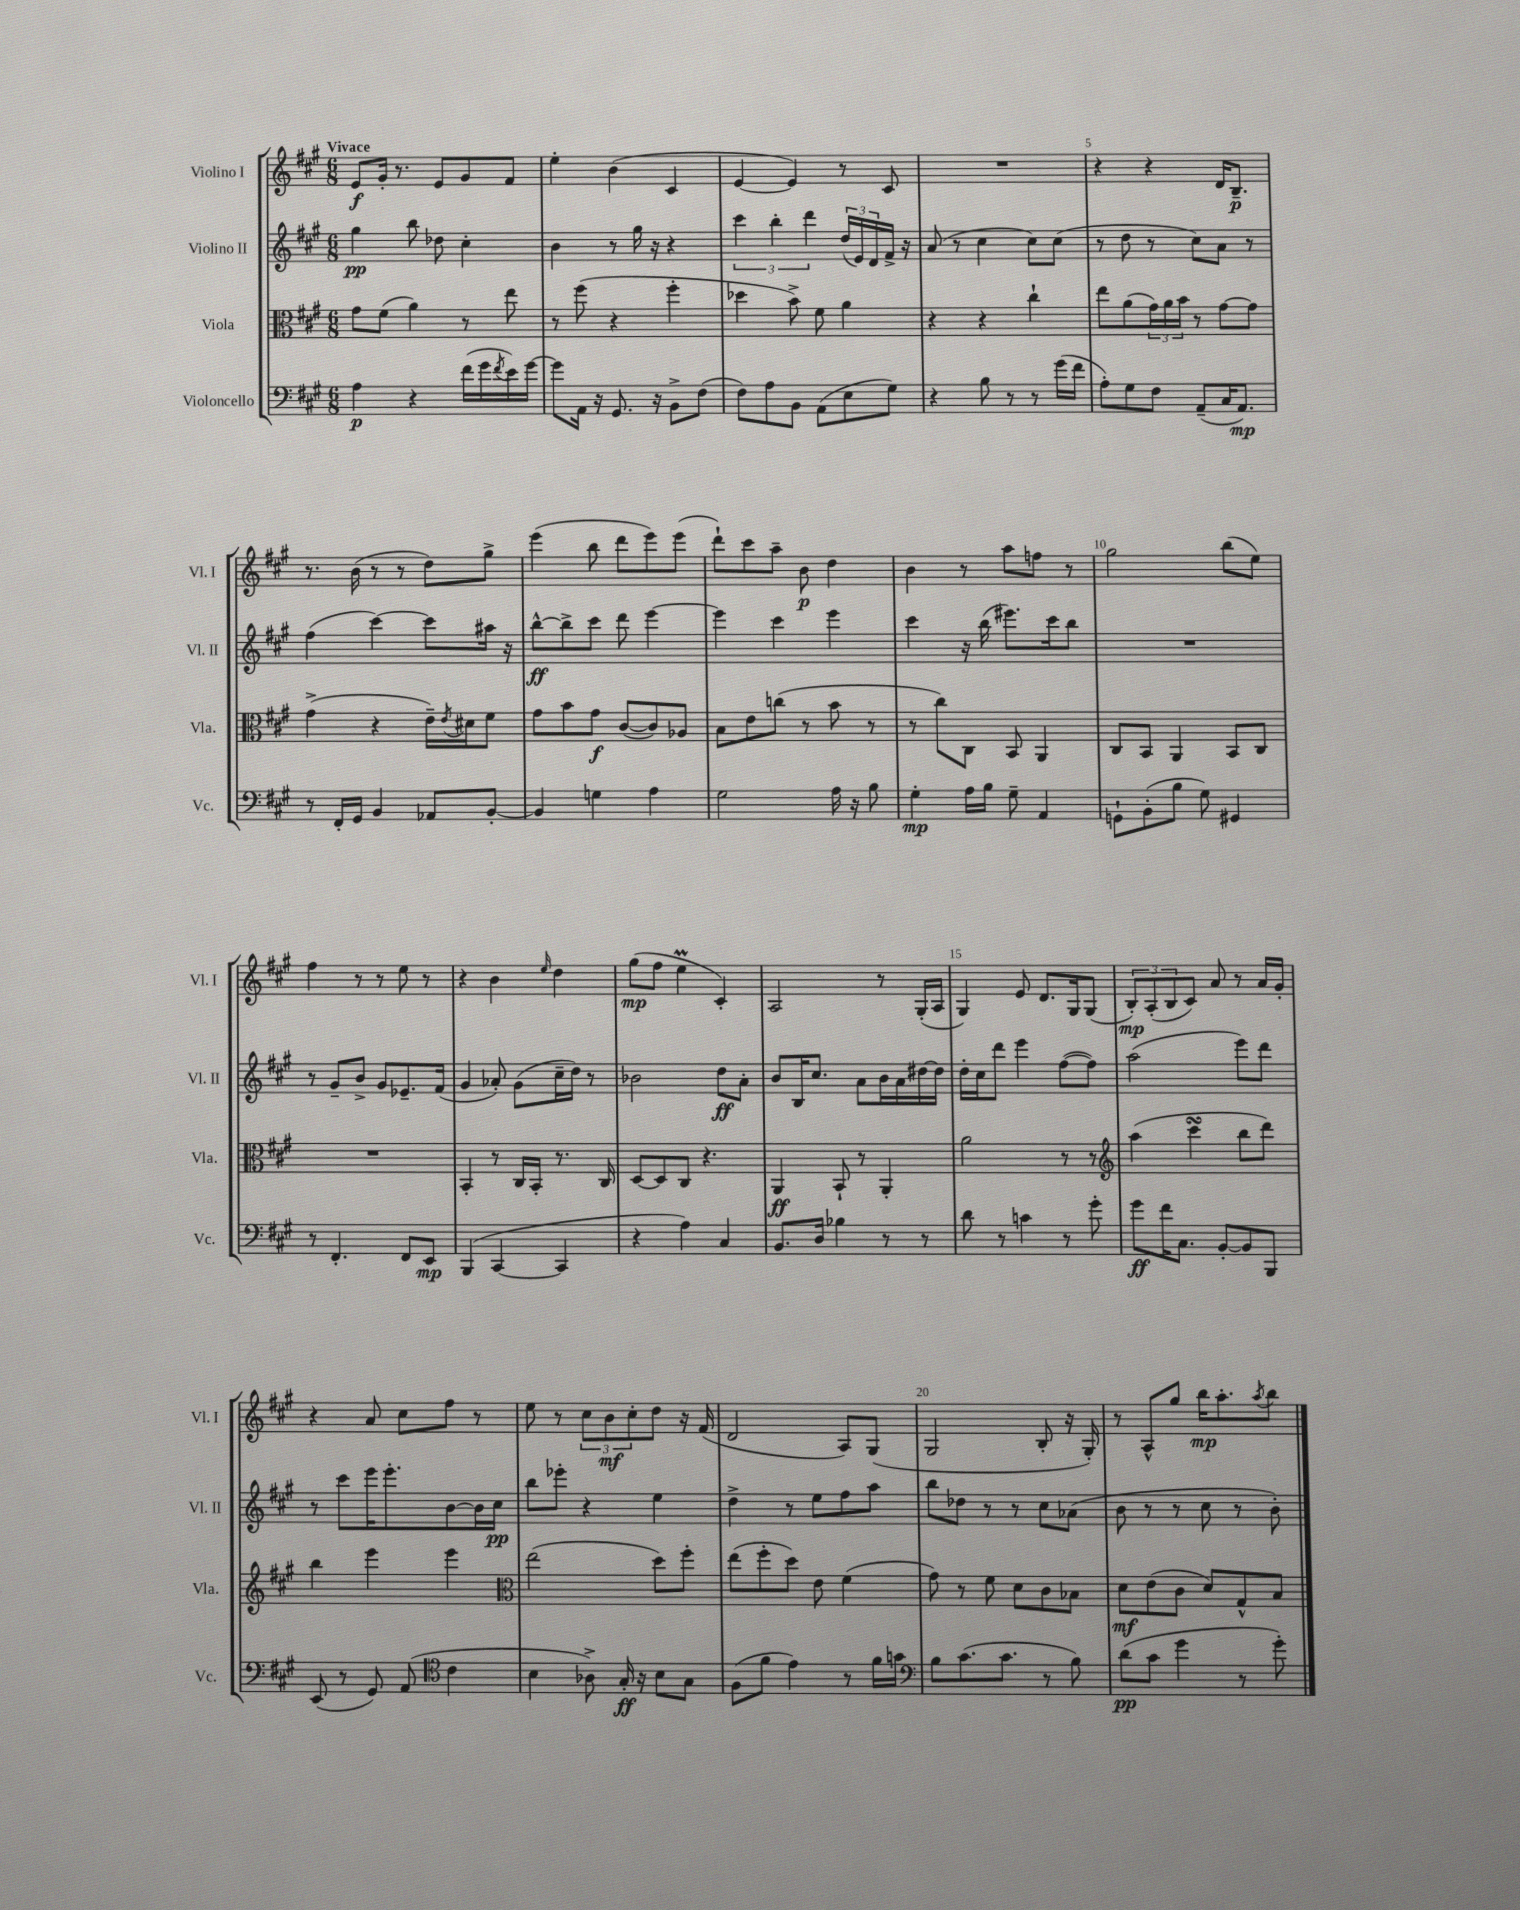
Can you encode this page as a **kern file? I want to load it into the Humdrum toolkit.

**kern	**kern	**kern	**kern
*staff4	*staff3	*staff2	*staff1
*clefF4	*clefC3	*clefG2	*clefG2
*k[f#c#g#]	*k[f#c#g#]	*k[f#c#g#]	*k[f#c#g#]
*M6/8	*M6/8	*M6/8	*M6/8
4A	8g#	4gg#	8e
.	(8f#	.	16g#'
.	.	.	8.r
4r	4a)	8bb	.
.	.	8dd-	8e
(16f#	8r	4cc#'	8g#
16g#	.	.	.
8qf#	.	.	.
16e)	8ee	.	8f#
[16g#	.	.	.
=	=	=	=
8g#]	8r	4b	4ee'
16AA	(8ff#	.	.
16r	.	.	.
8.GG#	4r	8r	(4b
.	.	16gg#	.
16r	.	16r	.
8BB^	4ff#'	4r	4c#
(8F#	.	.	.
=	=	=	=
8F#)	4dd-	6ccc#	[4e
8A	.	.	.
.	.	6bb'	.
8BB	8b^)	.	4e])
.	.	6ddd	.
(8AA	8f#	.	.
8E	4a	(24dd	8r
.	.	24e)	.
.	.	24d	.
8G#)	.	16f#^	8c#
.	.	16r	.
=	=	=	=
4r	4r	(8a	2.r
.	.	8r	.
8B	4r	4cc#	.
8r	.	.	.
8r	4cc#`	8cc#)	.
(16g#	.	(8cc#	.
16f#	.	.	.
=	=	=	=
8A')	8ee	8r	4r
8G#	(8a	8dd	.
8F#	24g#)	8r	4r
.	24a	.	.
.	24b	.	.
(8AA~	8r	8cc#)	.
16C#	[8g#	8a	16d
8.AA)	.	.	8.B~
.	8g#]	8r	.
=	=	=	=
8r	(4g#^	(4ff#	8.r
16FF#'	.	.	.
16GG#	.	.	(16b
4BB	4r	[4ccc#)	8r
.	.	.	8r
8AA-	16e~)	8ccc#]	8dd)
.	8qe	.	.
.	16d#	.	.
[8BB'	8f#	16aa#	8gg#^
.	.	16r	.
=	=	=	=
4BB]	8g#	[8bb^^	(4eee
.	8b	8bb^]	.
4G	8g#	8ccc#	8bb
.	([8c#	8ddd	8ddd
4A	8c#])	[4eee	8eee)
.	8A-	.	(8eee
=	=	=	=
2G#	8B	4eee]	8ddd`)
.	8e	.	8ccc#
.	(8cc	4ccc#	8aa~
.	8r	.	8b
16A	8b	4eee	4dd
16r	.	.	.
8B	8r	.	.
=	=	=	=
4G#'	8r	4ccc#	4b
.	8cc#)	.	.
16A	8C#	16r	8r
16B	.	(16bb	.
8G#~	8BB	8.eee#)	8aa
4AA	4AA	.	8ff
.	.	16ccc#	.
.	.	8bb	8r
=	=	=	=
8GG`	8C#	2.r	2gg#
(8BB'	8BB	.	.
8B	4AA	.	.
8G#)	.	.	.
4GG#	8BB	.	(8bb
.	8C#	.	8ee)
=	=	=	=
8r	2.r	8r	4ff#
4.FF#'	.	8g#~	.
.	.	8b^	8r
.	.	8g#	8r
8FF#	.	8.e-~	8ee
8EE	.	.	8r
.	.	(16f#	.
=	=	=	=
(4BBB	4BB'	4g#	4r
[4CC#	8r	8a-')	4b
.	16C#	(8g#	.
.	16BB'	.	.
.	.	.	16qqee
4CC#]	8.r	16cc#~	4dd
.	.	16dd)	.
.	.	8r	.
.	16C#	.	.
=	=	=	=
4r	[8D	2b-	(8gg#
.	8D]	.	8ff#
4A)	8C#	.	4ee
.	4.r	.	.
4C#	.	8dd	4c#')
.	.	8a'	.
=	=	=	=
8.BB	4AA	8b	2A
.	.	16B	.
16D	.	8.cc#	.
4B-	8BB`	.	.
.	8r	8a	.
8r	4AA'	16b	8r
.	.	16a	.
8r	.	[16dd#	(16G#'
.	.	16dd#]	16A
=	=	=	=
8d	2a	16dd'	4G#)
.	.	16cc#	.
8r	.	8ddd	.
4c	.	4eee	8e
.	.	.	8.d
8r	8r	([8ff#	.
.	.	.	16G#
8g#'	8r	8ff#])	(8G#
=	=	=	=
*	*clefG2	*	*
8g#	(4aa	(2aa	12B')
.	.	.	(12A'
16f#	.	.	.
.	.	.	12B
8.C#	.	.	.
.	4ccc#	.	8c#)
[8BB'	.	.	8a
8BB]	8bb	8eee)	8r
8BBB	8ddd)	8ddd	16a
.	.	.	16g#'
=	=	=	=
(8EE	4bb	8r	4r
8r	.	8ccc#	.
8GG#)	4eee	16eee	8a
.	.	8.eee'	.
(8AA	.	.	8cc#
*clefC4	*	*	*
4c#	4eee	[8b	8ff#
.	.	16b]	8r
.	.	16cc#	.
=	=	=	=
*	*clefC3	*	*
4B	(2ee	8bb	8ee
.	.	8eee-'	8r
8A-^)	.	4r	12cc#
.	.	.	12b
16G#'	.	.	.
.	.	.	12cc#'
16r	.	.	.
8B	8dd)	4ee	8dd
8G#	8ff#'	.	16r
.	.	.	(16f#
=	=	=	=
(8F#	(8ee	4dd^	2d
8f#	8ff#'	.	.
4e)	8dd)	8r	.
.	8e	8ee	.
8r	(4f#	8ff#	8A)
16f#	.	8aa	(8G#
16g	.	.	.
=	=	=	=
*clefF4	*	*	*
8B	8g#)	8bb	2G#
(8.c#	8r	8dd-	.
.	8f#	8r	.
8.c#	.	.	.
.	8d	8r	.
8r	8c#	8cc#	8B'
8B)	8B-	(8a-	16r
.	.	.	16G#')
=	=	=	=
(8d	8d	8b	8r
8c#	(8e	8r	8A^^
4g#	8c#	8r	8gg#
.	8d)	8cc#	16bb
.	.	.	8.aa'
8r	8G#^^	8r	.
.	.	.	8qaa
8g#')	8B	8b')	8bb
==	==	==	==
*-	*-	*-	*-
